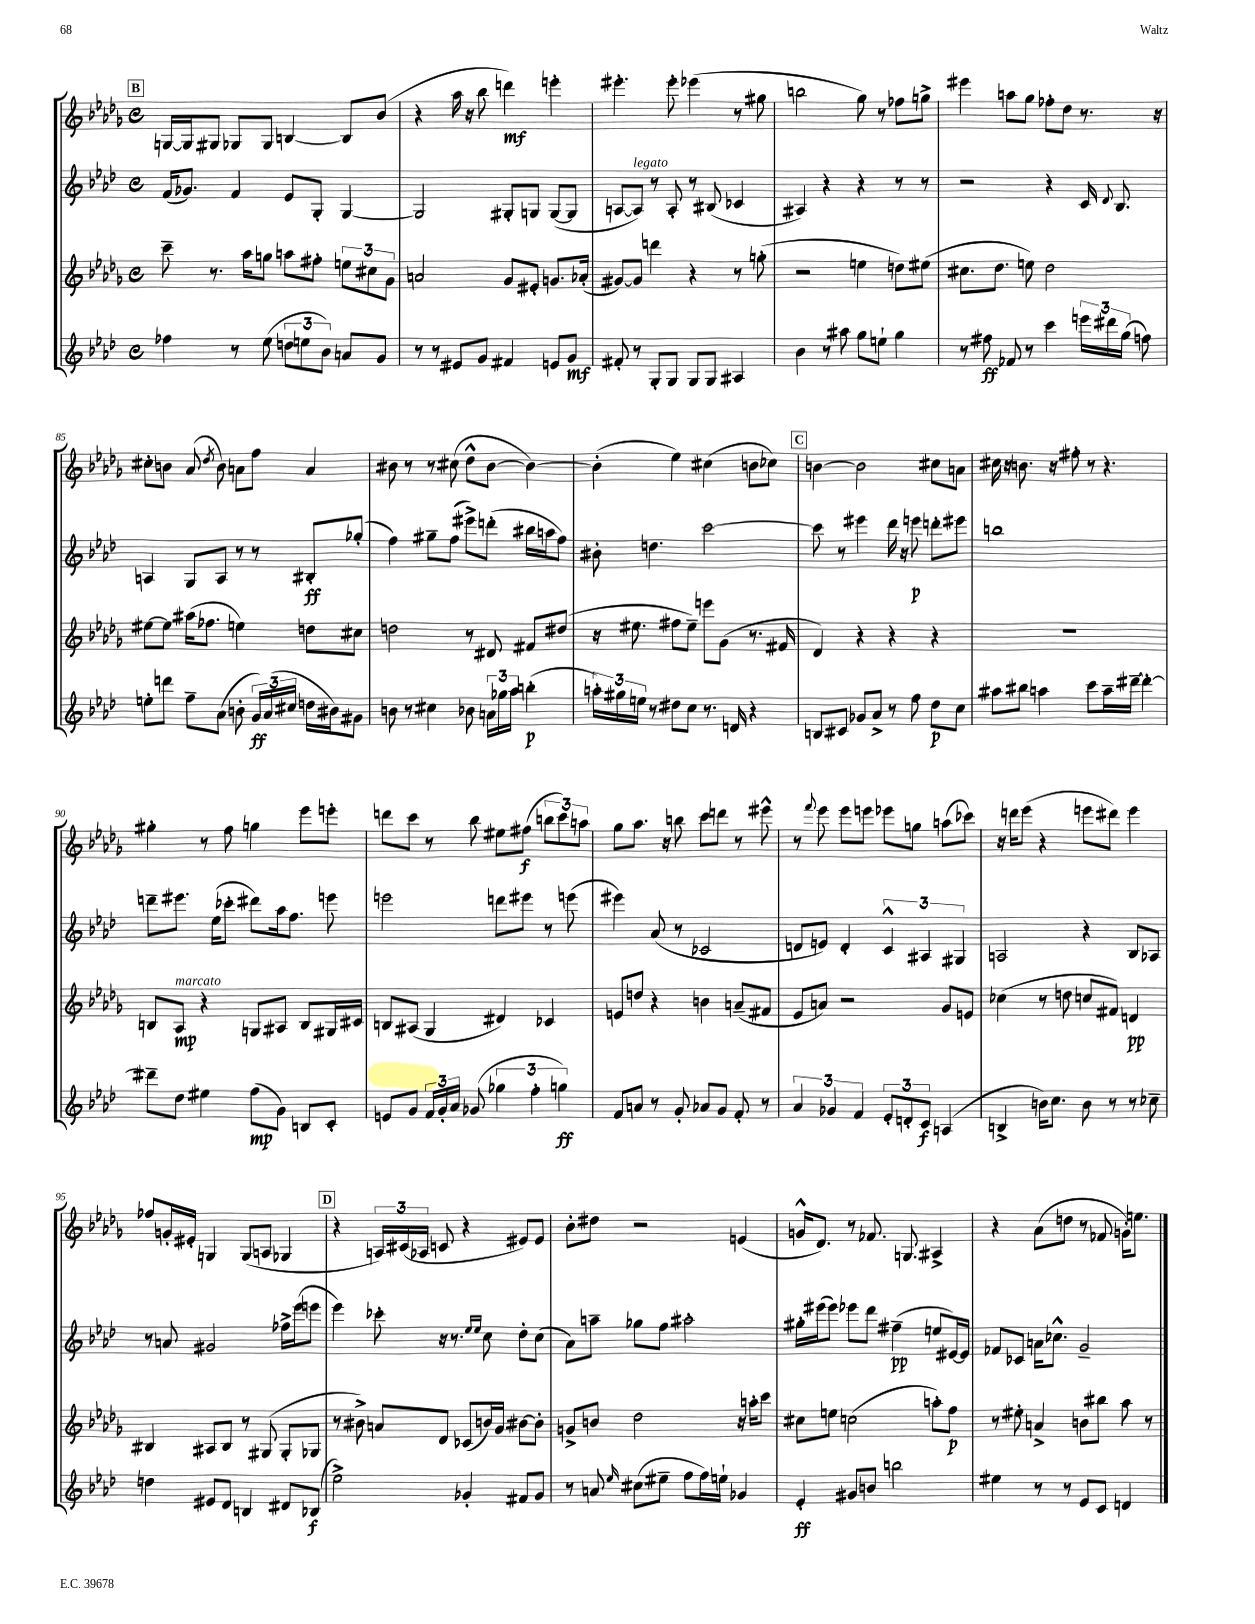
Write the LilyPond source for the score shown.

<<
\new StaffGroup <<
\new Staff = "s0" {
    \clef treble \key des \major \defaultTimeSignature \time 4/4
    \autoBeamOff \mark \markup { \box "B" } g16[~ g16 gis8] ges8[ ges8] b4~ b8[ bes'8]( |
    r4 aes''16 r16 bes''8 d'''4\mf) e'''4-. |
    eis'''4.-. eis'''8-. ees'''4( r8 gis''8 |
    b''2 ges''8) r8 fes''8[ g''8]-> |
    eis'''4 a''8[ ges''8] fes''8[-. des''8] r8. r16 |
    cis''8[-. b'8] aes'8( \acciaccatura { des''8 } b'8) a'8[ f''8] a'4 |
    bis'8 r8 r8 cis''8( des''8[-^ bis'8]~ bis'4~) |
    bis'4-.( ees''4) cis''4( b'8[ ces''8]) |
    \mark \markup { \box "C" } b'4~ b'2 cis''8[ a'8] |
    cis''16 r16 b'8. r16 fis''8-. r8 r4. |
    gis''4-. r8 f''8 g''4 ees'''8[ e'''8]-. |
    d'''8[ c'''8] r8 bes''8 eis''8[ fis''8]\f( \tuplet 3/2 { b''8[ c'''8) a''8] } |
    ges''8[ aes''8.] r16 b''8 c'''8[ d'''8] r8 eis'''8-^ |
    r8 \appoggiatura { f'''8 } ees'''8 ees'''8[ e'''8] ees'''8[ g''8] a''8[( ces'''8]) |
    r16 d'''16[ ees'''8]( r4 e'''8[ dis'''8]) e'''4 |
    fes''8[ g'16-. eis'16]-. g4 g8[( a8] ges4 |
    \mark \markup { \box "D" } r4 \tuplet 3/2 { a16[) cis'16( aes16] } c'8 r4 eis'8[) eis'8] |
    bes'8[-. dis''8] r2 e'4( |
    g'16[-^ des'8.]) r8 fes'8. g8. ais4-> |
    r4 aes'8[( d''8] r8 fes'8 g'16[-.) e''8.] \bar "|." |
}
\new Staff = "s1" {
    \clef treble \key aes \major \defaultTimeSignature \time 4/4
    \autoBeamOff \mark \markup { \box "B" } f'16[( ges'8.]) f'4 ees'8[ g8]-. g4~ |
    g2 gis8[-. g8] g8[~( g8] |
    a8[~ a8]^\markup { \italic "legato" }) r8 a8-. r8 bis8( ces'4 |
    ais4) r4 r4 r8 r8 |
    r2 r4 c'16 \appoggiatura { des'8 } bes8. |
    a4 g8[ a8] r8 r8 bis8[-.\ff ges''8]-.( |
    f''4) gis''8[-- f''8]( eis'''8[->) d'''8]-.( bis''16[ a''16 f''8]) |
    bis'8-. d''4. c'''2~ |
    \mark \markup { \box "C" } c'''8 r8 eis'''4 des'''16 r16 e'''8\p d'''8[-. eis'''8] |
    b''1 |
    d'''8[-- eis'''8.] ees''16[( ces'''8]-. dis'''8[) aes''16 f''8.] e'''8 |
    e'''2 d'''8[ eis'''8] r8 e'''8( |
    eis'''4) aes'8( r8 ces'2 |
    d'8[ e'8]) d'4-. \tuplet 3/2 { c'4-^ ais4 gis4 } |
    a2 r4 bes8[ aes8] |
    r8 a'8 gis'2 fes''16[-> ees'''16( e'''8] |
    \mark \markup { \box "D" } ees'''4) ces'''8-. r16 r8. \grace { ees''16[ ees''16] } c''8 des''8[-. c''8]( |
    aes'8[) a''8]-- ges''8[ f''8] ais''2-. |
    gis''16[-. eis'''16( eis'''8]) ees'''8[ des'''8] fis''4--\pp( e''8[ eis'16~) eis'16] |
    fes'8[ ces'8] a'16[ ces''8.]-^ g'2-- \bar "|." |
}
\new Staff = "s2" {
    \clef treble \key des \major \defaultTimeSignature \time 4/4
    \autoBeamOff \mark \markup { \box "B" } c'''8-- r8. aes''16[ g''8] a''8[ fis''8]-. \tuplet 3/2 { e''8[ cis''8 ges'8] } |
    a'2 ges'8[ eis'8]-. g'8.[ aes'16]-.( |
    gis'8[~) gis'8] d'''4 r4 r8 g''8-.( |
    r2 e''4 d''8[) eis''8]( |
    cis''8.[ des''8.] e''8) des''2 |
    eis''8[~ eis''8] ais''16[( fes''8.] e''4) d''8[ cis''8] |
    d''2 r8 dis'8 fis'8[ dis''8]( |
    r16 eis''8. fis''8[ eis''8]--) e'''8[ ges'8]( r8. fis'16 |
    \mark \markup { \box "C" } des'4) r4 r4 r4 |
    R1 |
    b8[ aes8]\mp^\markup { \italic "marcato" } r4 g8[ ais8] b8[ gis16 cis'16] |
    b8[ ais8]( ges4 dis'4) ces'4 |
    e'8[ d''8] r4 b'4 a'8[--( fis'8] |
    ees'8[ a'8]) r2 ges'8[ e'8] |
    ces''4( r8 d''8 c''8[ fis'8]) d'4\pp |
    bis4 ais8[ bis8] r8 gis8( gis8[-. ges8] |
    \mark \markup { \box "D" } r8 bis'8->) a'8[ des'8] ces'8[( b'16) ges'16] bis'8[~ bis'8]-. |
    g'8[-> b'8] des''2 r16 a''16[-. c'''8] |
    cis''8[ e''8] c''2( a''8[-.) f''8]\p |
    r8 eis''8-. a'4-> b'8[ bis''8] aes''8 r8 \bar "|." |
}
\new Staff = "s3" {
    \clef treble \key aes \major \defaultTimeSignature \time 4/4
    \autoBeamOff \mark \markup { \box "B" } fes''4 r8 ees''8( \tuplet 3/2 { d''8[ e''8 bes'8]) } a'8[ g'8] |
    r8 r8 eis'8[ g'8] fis'4 e'8[ g'8]\mf |
    fis'8-. r8 g8[-. g8] g8[ g8] ais4 |
    bes'4 r8 ais''8 g''8[ e''8]-! g''4 |
    r8 fis''8\ff fes'8 r8 c'''4 \tuplet 3/2 { e'''16[ dis'''16 g''16]( } f''8) |
    e''8[-. d'''8] f''8[-- aes'8]( b'8-. \tuplet 3/2 { g'16[\ff) aes'16( cis''16] } d''16[ bis'16) gis'8] |
    b'8 r8 cis''4 bes'8 \tuplet 3/2 { a'16[ ges''16 aes''16] } b''4-.\p( |
    \tuplet 3/2 { a''16[-.) gis''16 e''16] } r8 dis''8[ c''8] r8. d'16 r4 |
    \mark \markup { \box "C" } b8[ cis'8] ges'8[ aes'8]-> r8 f''8 des''8[\p c''8] |
    ais''8[ bis''8] a''4 c'''8[ a''16-- dis'''16]~-- dis'''4~-. |
    dis'''8[-- des''8] eis''4 f''8[\mp( g'8]) b8[ c'8]-. |
    e'8[ g'8] \tuplet 3/2 { f'16[ g'16-. aes'16] } ges'8( \tuplet 3/2 { ges''4 f''4-. g''4\ff) } |
    f'8[ a'8] r8 g'8-. aes'8[ g'8] f'8-. r8 |
    \tuplet 3/2 { aes'4 ges'4 f'4 } \tuplet 3/2 { ees'8[-. d'8-. c'8]\f } a4( |
    b4-> b'16[) c''8.] b'8 r8 r8 ces''8-- |
    d''4 eis'8[ des'8] b4 dis'8[ bes8]\f( |
    \mark \markup { \box "D" } ees''2->) ges'4-. fis'8[ ges'8] |
    r8 a'8 \grace { ees''16 } cis''8[( eis''8]-- f''8[ f''16) e''16]-! ges'4 |
    ees'4-.\ff gis'8[ b'8] b''2 |
    eis''4 r8 r8 ees'8[ c'8] d'4 \bar "|." |
}
>>
>>
\layout { \context { \Score currentBarNumber = #80 } }
